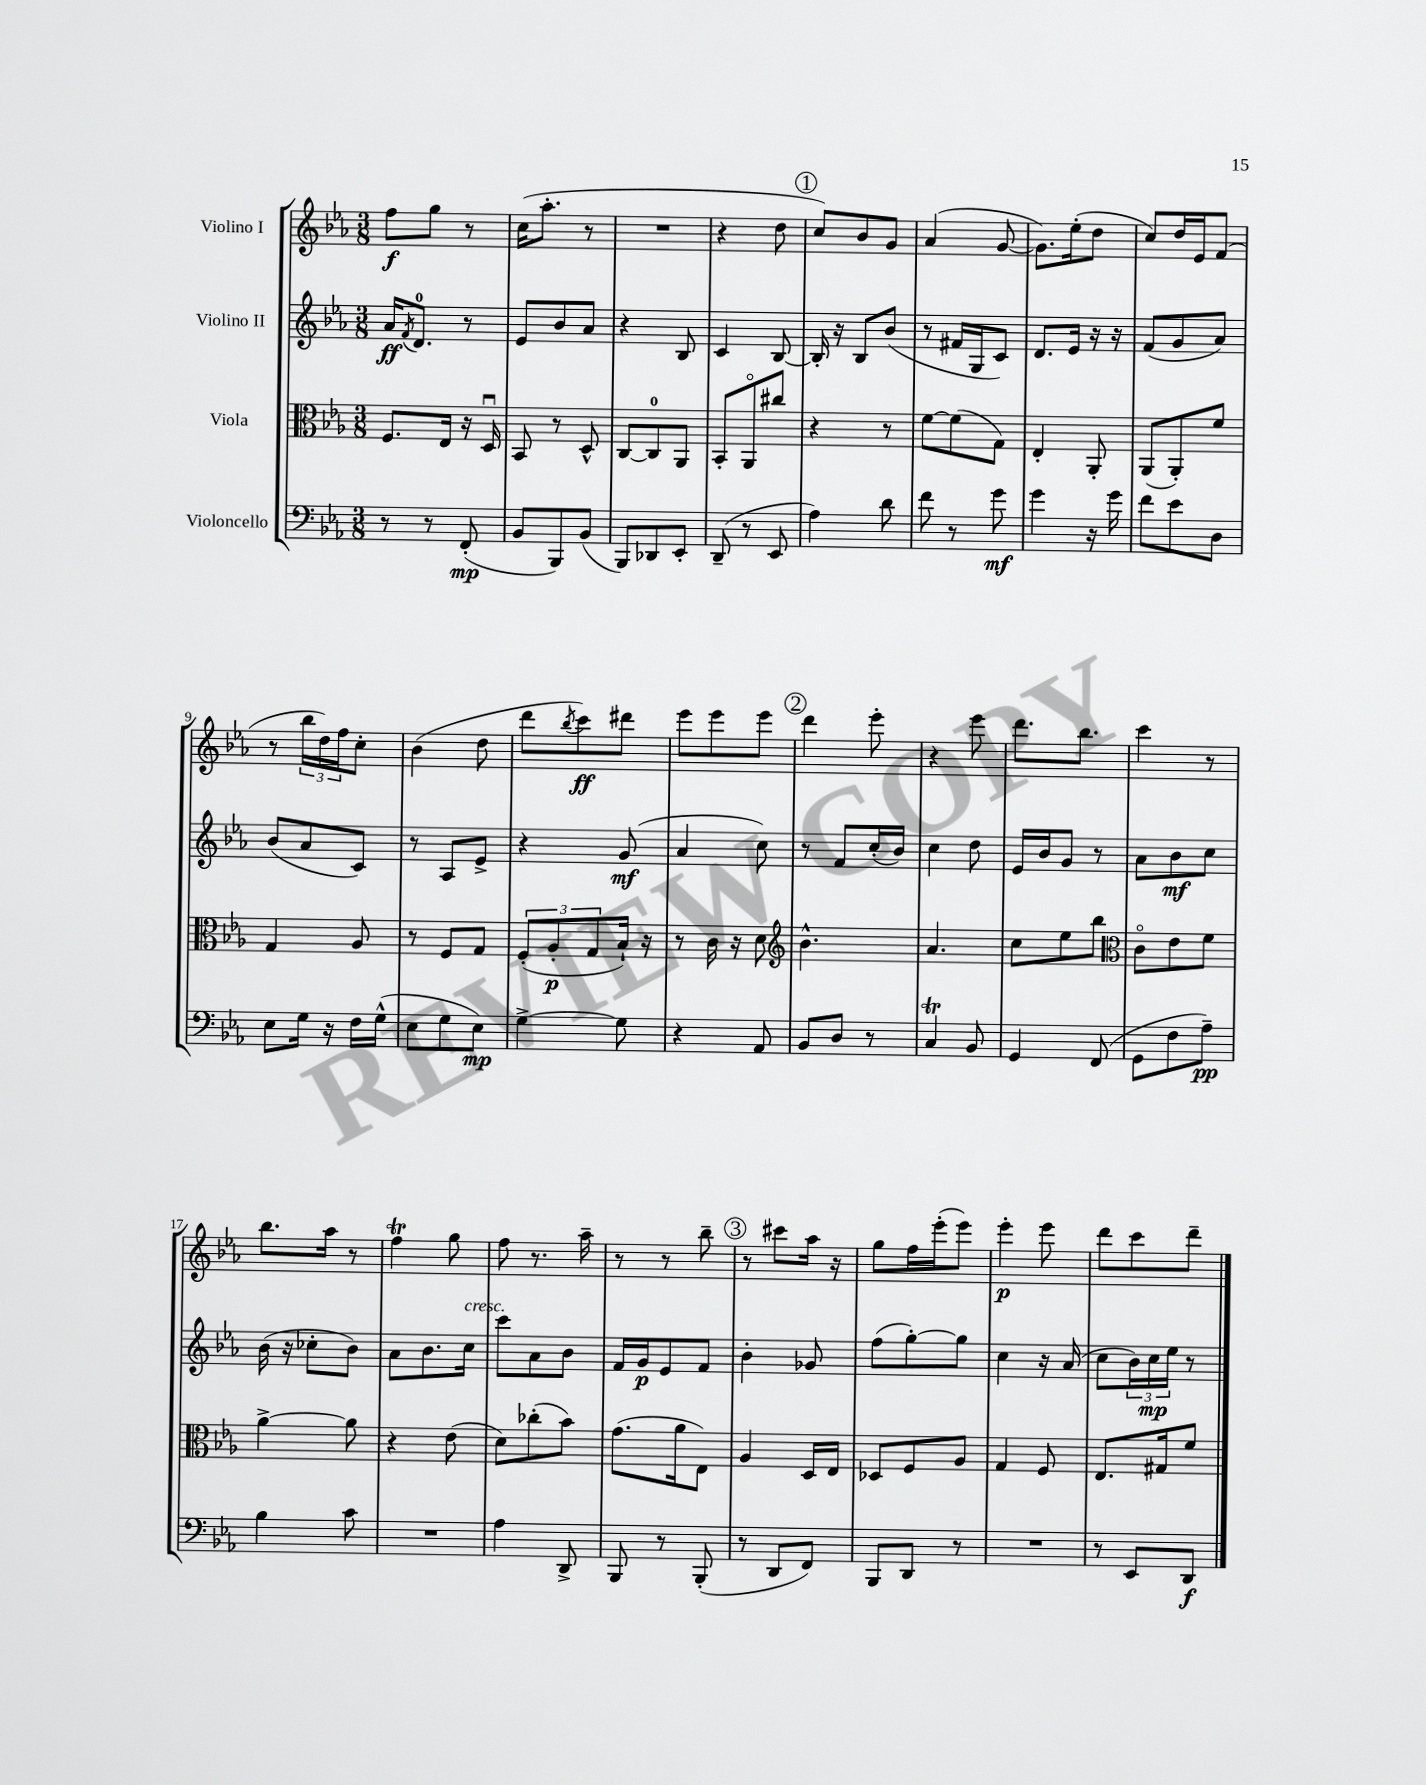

**kern	**kern	**kern	**kern
*staff4	*staff3	*staff2	*staff1
*clefF4	*clefC3	*clefG2	*clefG2
*k[b-e-a-]	*k[b-e-a-]	*k[b-e-a-]	*k[b-e-a-]
*M3/8	*M3/8	*M3/8	*M3/8
8r	8.F	16a-	8ff
.	.	8qf	.
.	.	8.d	.
8r	.	.	8gg
.	16E-	.	.
(8FF'	16r	8r	8r
.	16Du	.	.
=	=	=	=
8BB-	8BB-	8e-	(16cc
.	.	.	8.aa-'
8BBB-)	8r	8b-	.
(8BB-	8D^^	8a-	8r
=	=	=	=
8BBB-)	[8C	4r	4.r
8DD-	8C]	.	.
8EE-'	8AA-	8B-	.
=	=	=	=
(8DD~	8BB-'	4c	4r
8r	8AA-o	.	.
8EE-	8cc#	[8B-	8dd
=	=	=	=
4A-)	4r	16B-']	8cc)
.	.	16r	.
.	.	8B-	8b-
8d	8r	(8b-	8g
=	=	=	=
8f	[8f	8r	(4a-
8r	(8f]	16f#	.
.	.	16G	.
8g	8G)	8c)	[8g
=	=	=	=
4g	4E-'	8.d	8.g])
.	.	16e-	(16ee-'
16r	8AA-'	16r	8dd
16g	.	16r	.
=	=	=	=
8f	(8AA-	(8f	8cc)
8e-	8AA-')	8g	16dd
.	.	.	16e-
8D	8f	8a-)	(8f
=	=	=	=
8E-	4G	(8b-	8r
16G	.	8a-	24bb-
.	.	.	24dd)
16r	.	.	.
.	.	.	24ff
16F	8A-	8c)	8cc'
(16G^^	.	.	.
=	=	=	=
8E-	8r	8r	(4b-
8G	8F	8A-	.
8E-)	8G	8e-^	8dd
=	=	=	=
[4G^	(12F'	4r	8ddd
.	12A-'	.	.
.	.	.	8qbb-
.	.	.	8ccc)
.	12G	.	.
8G]	16B-`)	(8g	8ddd#
.	16r	.	.
=	=	=	=
4r	8r	4a-	8eee-
.	16c	.	8eee-
.	16r	.	.
8AA-	8d	8cc)	8eee-
=	=	=	=
*	*clefG2	*	*
8BB-	4.b-^^	8r	4ddd
8D	.	8f	.
8r	.	(16cc'	8eee-'
.	.	16b-)	.
=	=	=	=
4C	4.a-	4cc	4r
8BB-	.	8dd	8eee-
=	=	=	=
4GG	8cc	16e-	8.ddd
.	.	16b-	.
.	8ee-	8g	.
.	.	.	8.bb-
(8FF	8bb-	8r	.
=	=	=	=
*	*clefC3	*	*
8GG	8co	8a-	4ccc
8F	8e-	8b-	.
8A-~)	8f	8cc	8r
=	=	=	=
4B-	[4a-^	(16b-	8.bb-
.	.	16r	.
.	.	8cc-'	.
.	.	.	16aa-
8c	8a-]	8b-)	8r
=	=	=	=
4.r	4r	8a-	4ff
.	.	8.b-	.
.	(8e-	.	8gg
.	.	16cc	.
=	=	=	=
4A-	8d)	8ccc	8ff
.	(8cc-'	8a-	8.r
8DD^	8b-)	8b-	.
.	.	.	16aa-~
=	=	=	=
8BBB-	(8.g	16f	8r
.	.	16g	.
8r	.	8e-	8r
.	16a-	.	.
(8BBB-'	8E-)	8f	8bb-~
=	=	=	=
8r	4A-	4b-'	8r
8DD	.	.	8ccc#
8FF)	16D	8g-	16aa-
.	16E-	.	16r
=	=	=	=
8BBB-	8D-	(8ff	8gg
8DD	8F	[8gg')	16ff
.	.	.	(16eee-'
8r	8A-	8gg]	8eee-)
=	=	=	=
4.r	4G	4cc	4eee-'
.	8F	16r	8eee-
.	.	(16a-	.
=	=	=	=
8r	8.E-	8cc	8ddd
8EE-	.	24b-)	8ccc
.	.	24cc	.
.	16G#	.	.
.	.	24ee-	.
8DD	8f	8r	8ddd~
==	==	==	==
*-	*-	*-	*-
